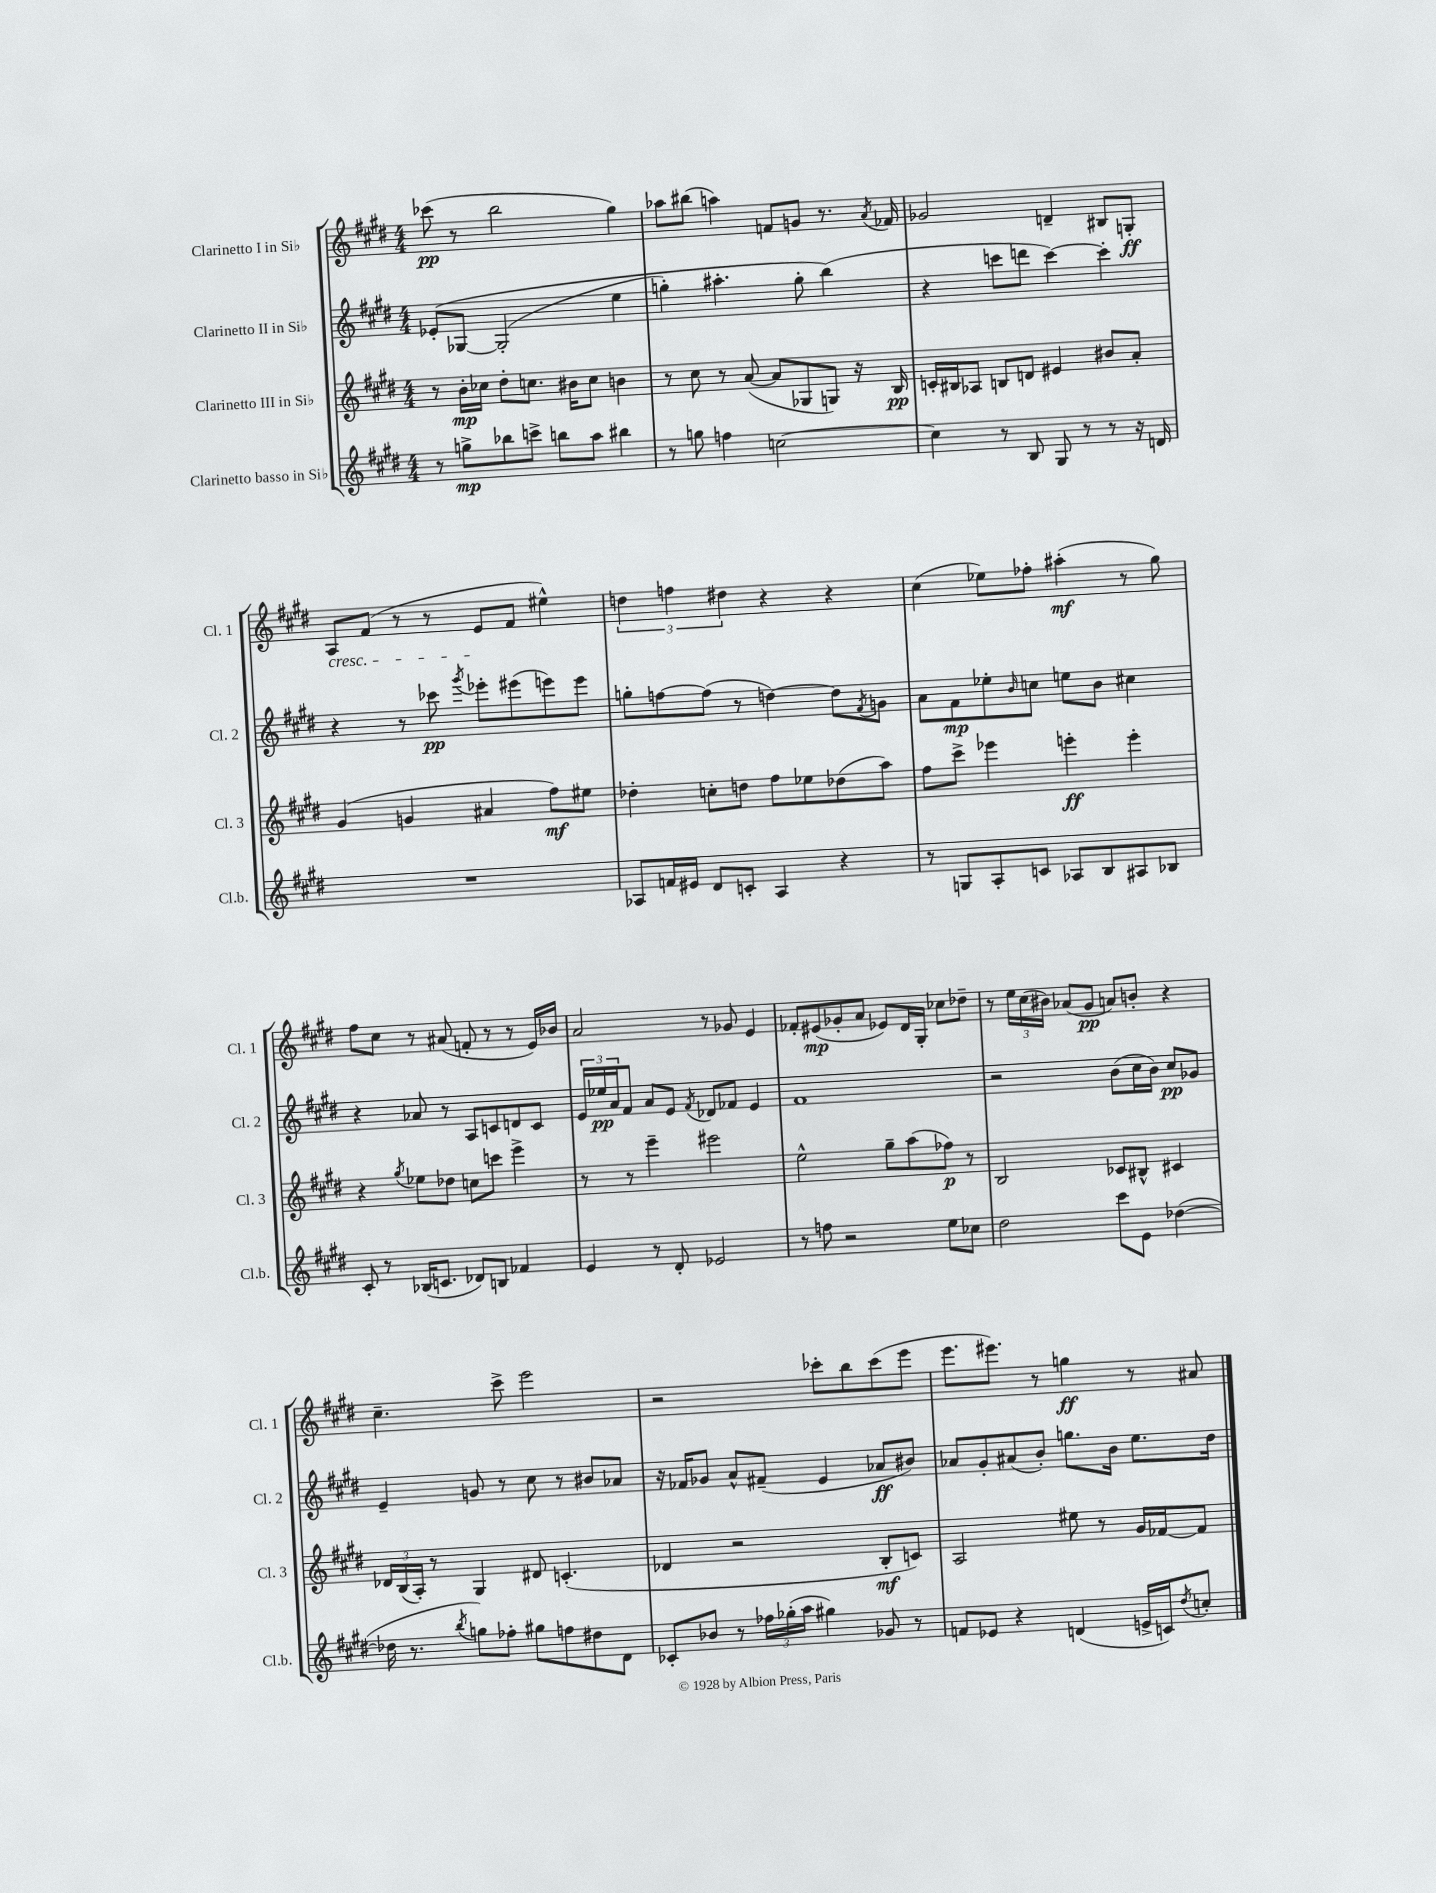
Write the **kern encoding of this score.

**kern	**kern	**kern	**kern
*staff4	*staff3	*staff2	*staff1
*clefG2	*clefG2	*clefG2	*clefG2
*k[f#c#g#d#]	*k[f#c#g#d#]	*k[f#c#g#d#]	*k[f#c#g#d#]
*M4/4	*M4/4	*M4/4	*M4/4
8r	8r	&(8e-'	(8ccc-
8gg^	16b'	[8G-	8r
.	16cc-	.	.
8bb-	8dd#'	(2G-']	2bb
8ccc^	8.cc	.	.
8bb	.	.	.
.	16b#	.	.
8aa	8cc	.	.
4bb#	4b	4ee	4gg#)
=	=	=	=
8r	8r	4gg')	8aa-
8gg	8cc#	.	(8bb#
4ff	8r	4.aa#'	4aa)
.	([8a	.	.
[2cc	8a]	.	8f
.	8G-	8gg'	8g
.	8G)	(4bb&)	8.r
.	16r	.	.
.	.	.	8qa
.	16B	.	16f-
=	=	=	=
4cc]	16c'	4r	2g-
.	16B#	.	.
.	8A-	.	.
8r	8B	8ccc	.
8B	8d	8ddd	.
8G#	4e#	[4ccc)	4d~
8r	.	.	.
8r	8b#	4ccc']	8B#
16r	8a'	.	8G'
16d	.	.	.
=	=	=	=
1r	(4g#	4r	8A
.	.	.	(8f#
.	4g	8r	8r
.	.	8ccc-	8r
.	.	8qggg#	.
.	4a#	8eee-'	8e
.	.	(8eee#	8f#
.	8ff#)	8eee)	4ee#^^)
.	8ee#	8eee	.
=	=	=	=
8A-	4dd-'	8gg'	6dd
16f	.	[8ff	.
.	.	.	6ff
16e#	.	.	.
8d#	8cc'	(8ff]	.
.	.	.	6dd#
8c'	8dd	8r	.
4A-	8ff#	[4dd)	4r
.	8ee-	.	.
4r	(8dd-	8dd]	4r
.	.	8qf#	.
.	8aa)	8g	.
=	=	=	=
8r	8ff#	8a	(4cc#
8G	8ccc#^	8f#	.
8A'	4eee-	8ee-'	8ee-)
.	.	16qqb	.
8c	.	8cc	8ff-'
8A-	4eee'	8ee	(4aa#'
8B	.	8b	.
8A#	4eee'	4cc#	8r
8B-	.	.	8gg#)
=	=	=	=
8c#'	4r	4r	8ff#
8r	.	.	8cc#
.	8qgg#	.	.
(16B-	8ee-	8a-	8r
8.c	.	.	.
.	8dd-	8r	(8a#
8d-)	8cc	8A	8f'
8B	8ccc	8c	8r
4f-	4eee^	8d	8r
.	.	8c	16e)
.	.	.	16b-
=	=	=	=
4e	8r	24e	2a
.	.	24ee-	.
.	.	24a	.
.	8r	8f#	.
8r	4eee~	8a	.
8d#'	.	8e	.
.	.	8qf#	.
2e-	2eee#	8d-	8r
.	.	8f-	8g-
.	.	4e	4e
=	=	=	=
8r	2ee^^	1f#	8f-'
8ff	.	.	(8e#
2r	.	.	8g-'
.	.	.	8a
.	8gg#~	.	8e-)
.	(8aa	.	16d#
.	.	.	16G#'
8ee	8ff-)	.	8cc-
8cc-	8r	.	8dd-~
=	=	=	=
2dd#	2B	2r	8r
.	.	.	24ee
.	.	.	(24cc#
.	.	.	24b#)
.	.	.	(8a-
.	.	.	8g#
8ccc#	8c-	(8b	8a)
8e	8B#^^	16cc#	8b'
.	.	16b)	.
([4dd-	4c#	8cc#	4r
.	.	8g-	.
=	=	=	=
16dd-]	24d-	4e~	4.cc#~
.	(24B	.	.
8.r	.	.	.
.	24A')	.	.
.	8r	.	.
8qbb	.	.	.
8gg)	4G#	8g	.
8ff-'	.	8r	8ccc#^
8gg#	8d#	8cc#	2eee
8ff	(4.c'	8r	.
8dd#	.	8b#	.
8d#	.	8a-	.
=	=	=	=
8c-'	4d-	16r	2r
.	.	16f-	.
8b-	.	8g-	.
8r	2r	8a^^	.
24ff-	.	(8f#~	.
(24gg-'	.	.	.
24aa	.	.	.
4gg#)	.	4e	8ccc-'
.	.	.	8bb
8g-	8B'	8a-	(8ccc-
8r	8c)	8b#)	8eee
=	=	=	=
8f	2A	8a-	8.eee
8e-	.	8g#'	.
.	.	.	8.eee#)
4r	.	(8a#	.
.	.	8b')	8r
(4d	8ee#	8.gg	4gg
.	8r	.	.
.	.	16b	.
16e^	16g#	8.ee	8r
16c)	[16f-	.	.
8qdd#	.	.	.
8cc'	8f-]	.	8a#
.	.	16dd#	.
==	==	==	==
*-	*-	*-	*-
